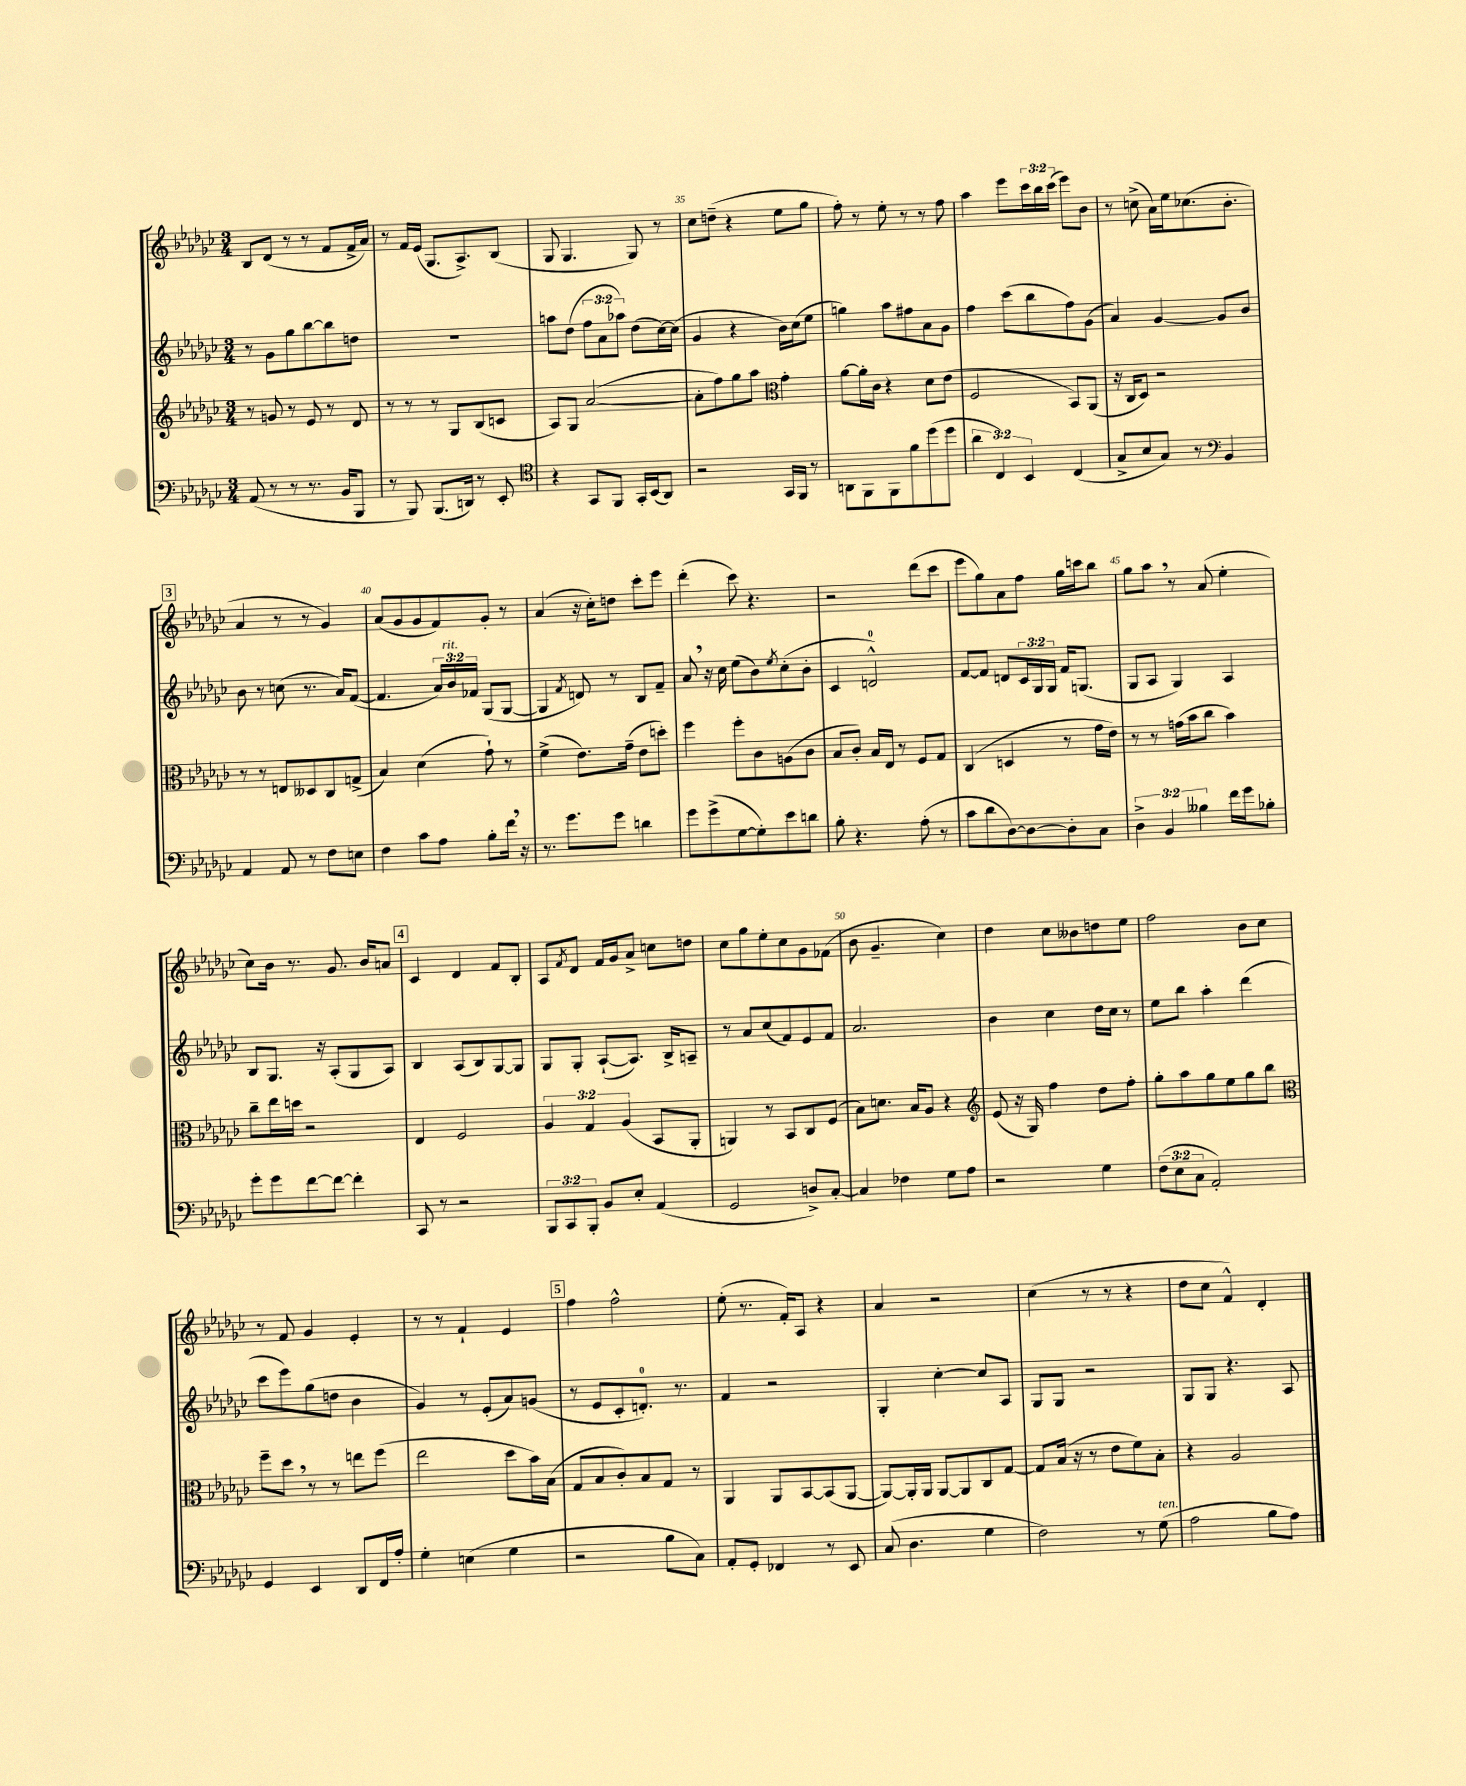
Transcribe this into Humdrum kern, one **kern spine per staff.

**kern	**kern	**kern	**kern
*part4	*part3	*part2	*part1
*staff4	*staff3	*staff2	*staff1
*clefF4	*clefG2	*clefG2	*clefG2
*k[b-e-a-d-g-c-]	*k[b-e-a-d-g-c-]	*k[b-e-a-d-g-c-]	*k[b-e-a-d-g-c-]
*M3/4	*M3/4	*M3/4	*M3/4
=32	=32	=32	=32
(8AA-/	8r	8r	8B-/L
8r	8gn/	8g-\L	(8d-/J
8r	8r	8gg-\	8r
8.r	8e-/	[8bb-\	8r
.	8r	8bb-\]	8f/L
16BB-/KL	.	.	.
8BBB-/J	8d-/	8ddn\J	16f^/L
.	.	.	16a-/JJ)
=33	=33	=33	=33
8r	8r	2.r	8r
8BBB-/)	8r	.	16f/LL
.	.	.	(16e-/JJ
(8.BBB-/L	8r	.	8.G-/L
.	8G-/L	.	.
16DDn/Jk)	.	.	8.A-^/)
8r	(8B-/	.	.
8EE-'/	8cn/J	.	(8B-/J
=34	=34	=34	=34
*clefC4	*	*	*
4r	8A-/L)	8aan\L	8G-/
.	8G-/J	(8dd-\J	4.G-/
8GG-/L	([2a-/	12ff\L	.
.	.	12a-\	.
8FF/J	.	.	.
.	.	12aa-X\J)	.
16GG-'/LL	.	(8dd-\L	8G-/)
(16BB-/J	.	.	.
8AA-/J)	.	[16cc-\L)	8r
.	.	(16cc-\JJ]	.
=35	=35	=35	=35
2r	8a-'\L]	4g-/	8cc-\L
.	8ff\)	.	(8ddn~\J
.	8gg-\	4r	4r
.	8aa-\J	.	.
*	*clefC3	*	*
16GG-/LL	4g-'\	16b-\LL)	8ee-\L
16FF/JJ	.	(16cc-\J	.
8r	.	8ee-\J	8gg-\J
=36	=36	=36	=36
8AAn\L	[8a-\L	4ggn\)	8ff'\)
8FF\	16a-'\L]	.	8r
.	16c-\JJ	.	.
8FF\	4r	8aa-\L	8ee-'\
8f\	.	8ff#X\	8r
(8dd-\	8d-\L	8a-\	8r
8dd-\J	(8e-\J	8g-\J	8ff\
=37	=37	=37	=37
6a-\	2F/	4ff\	4aa-\
6C-/)	.	.	.
.	.	(8ccc-\L	8eee-\L
6BB-/	.	.	.
.	.	8bb-\	24ccc-\L
.	.	.	24bb-\
.	.	.	(24ccc-\JJ
(4C-/	8BB-/L)	8ff\)	8eee-\L)
.	(8AA-/J	(8g-\J	8b-\J
=38	=38	=38	=38
8G-^/L	16r	4a-/)	8r
.	16C-/KL	.	.
8B-/	8D-/J)	.	(8ccn^\
8G-/J)	2r	[4g-/	16a-\LL)
.	.	.	16ee-\J
8r	.	.	(8.cc-X\
*clefF4	*	*	*
4BB-/	.	8g-/L]	.
.	.	.	8.b-'\J
.	.	8b-/J	.
!!LO:LB:g=z
!!LO:REH:place=s1:t=3
=39	=39	=39	=39
4AA-/	8r	8b-\	4a-/
.	8r	8r	.
8AA-/	8En/L	(8ccn\	8r
8r	8D--X/	8.r	8r
8F\L	8C-/	.	4g-/)
.	.	16a-/KL)	.
8En\J	(8Gn^/J	([8f/J	.
=40	=40	=40	=40
4F\	4B-/)	4.f/]	(8a-/L
.	.	.	8g-/
8c-\L	(4d-\	.	8g-/
8A-\J	.	24a-/LL)	8f/)
!	!	!LO:TX:a:i:t=rit.	!
.	.	24b-/	.
.	.	24f-X/JJ	.
8B-'\L	8g-`\)	(8G-/L	8g-'/J
16f,\Jk	8r	[8G-/J	8r
16r	.	.	.
=41	=41	=41	=41
8.r	(4f^\	4G-/]	(4a-/
8.g-\L	.	.	.
.	.	8qf/	.
.	8.e-\L)	8dn/)	16r
.	.	.	16cc-'\KL)
8g-\J	.	8r	8ddn\J
.	(16g-~\Jk	.	.
4dn\	8e-\L	8B-/L	8ccc-'\L
.	8ddn'\J)	8f~/J	8eee-\J
=42	=42	=42	=42
8g-\L	4ff\	8a-,/	(4ddd-'\
(8g-^\	.	16r	.
.	.	16cc-\	.
[8G-\	8ff'\L	(8ee-\L	8ccc-\)
8G-'\])	8c-\	8b-\)	4.r
.	.	8qee-/	.
8e-\	(8An\	(8cc-'\	.
8dn\J	8c-\J	8b-'\J	.
=43	=43	=43	=43
8B-'\	8B-/L	4c-/	2r
4.r	8c-'/J)	.	.
.	16B-/LL	2dn^^/)	.
.	16E-/JJ	.	.
.	8r	.	.
(8A-'\	8F/L	.	(8ddd-\L
8r	8G-/J	.	8ccc-\J
=44	=44	=44	=44
8c-\L	(4C-/	[8f/L	8eee-\L
8d-\	.	8f/J]	8gg-\)
[8D-\)	4Dn/	8dn/L	8a-\
8D-\_	.	24c-/L	8ff\J
.	.	24G-/	.
.	.	24G-/JJ	.
8D-'\]	8r	16f/KL	16gg-\LL
.	.	(8.Gn/J	16cccn\J
8C-\J	16g-\LL	.	8bb-\J
.	16e-\JJ)	.	.
=45	=45	=45	=45
6D-^\	8r	8G-/L	8gg-\L
.	8r	8A-/J	8aa-,\J
6BB-/	.	.	.
.	(16gn\LL	4G-/)	8r
.	16b-\J	.	.
6B--X\	.	.	.
.	8cc-\J	.	(8a-/
16f\LL	4b-\)	4A-/	4ee-'\
16g-\J	.	.	.
8B-X'\J	.	.	.
!!LO:LB:g=z
=46	=46	=46	=46
8g-'\L	8cc-~\L	8B-/L	8cc-\L)
8g-\	16ee-\L	8.G-/J	16b-\Jk
.	16ddn\JJ	.	8.r
[8f\	2r	.	.
.	.	16r	.
8f\J_	.	(8A-'/L	8.g-/
4f'\]	.	8G-/	.
.	.	.	16b-/KL
.	.	8A-/J)	8an/J
!!LO:REH:place=s1:t=4
=47	=47	=47	=47
8CC-/	4E-/	4B-/	4c-/
8r	.	.	.
2r	2F/	(8A-/L	4d-/
.	.	8B-/)	.
.	.	[8G-/	8f/L
.	.	8G-/J]	8B-'/J
=48	=48	=48	=48
12BBB-/L	6A-/	8G-/L	8A-/L
12CC-/	.	.	.
.	.	.	8qf/
.	.	8G-'/J	8d-/J
12BBB-'/J	6G-/	.	.
8BB-/L	.	([8A-`/L	16f/LL
.	.	.	16g-/J
.	(6A-/	.	.
8E-'/J	.	8.A-/J])	8a-^/J
(4AA-/	8BB-/L	.	8ccn\L
.	.	16B-^/KL	.
.	8AA-'/J	8An~/J	8ddn\J
=49	=49	=49	=49
2GG-/	4AAn/)	8r	8cc-\L
.	.	8a-/L	8gg-\
.	8r	(8cc-/	8ee-'\
.	8BB-/L	8f/)	8cc-\
8Dn^/L)	8C-/	8e-/	8g-\
[8C-'/J	(8F/J	8f/J	(8f-X\J
=50	=50	=50	=50
4C-/]	8B-\L)	2.a-/	8b-\
.	8.dn\J	.	4.g-~/
4F-X\	.	.	.
.	16B-/KL	.	.
.	8A-/J	.	.
8G-\L	4r	.	4cc-\)
8A-\J	.	.	.
=51	=51	=51	=51
*	*clefG2	*	*
2r	(8e-/	4b-\	4dd-\
.	16r	.	.
.	16G-/)	.	.
.	4ff\	4cc-\	8cc-\L
.	.	.	8b--X\
4G-\	8dd-\L	16dd-\LL	8ddn\
.	.	16cc-\JJ	.
.	8ff'\J	8r	8ee-\J
=52	=52	=52	=52
(12F\L	8gg-'\L	8ee-\L	2ff\
12E-\	.	.	.
.	8aa-\	8bb-\J	.
12C-\J	.	.	.
2AA-'/)	8gg-\	4aa-'\	.
.	8ee-\	.	.
.	8gg-\	(4ddd-\	8b-\L
.	8bb-\J	.	8cc-\J
!!LO:LB:g=z
=53	=53	=53	=53
*	*clefC3	*	*
4GG-/	8ff~\L	8ccc-\L	8r
.	8dd-,\J	8eee-\)	8f/
4EE-/	8r	(8gg-\	4g-/
.	8r	8ddn\J	.
8DD-/L	8een\L	4b-\	4e-'/
16FF/L	(8ff\J	.	.
16A-'/JJ	.	.	.
=54	=54	=54	=54
4G-'\	2ee-\	4g-/)	8r
.	.	.	8r
(4En\	.	8r	4f`/
.	.	(8e-'/L	.
4G-\	8dd-\L	8a-/)	4e-/
.	16b-\L)	(8gn/J	.
.	(16B-\JJ	.	.
!!LO:REH:place=s1:t=5
=55	=55	=55	=55
2r	8G-/L	8r	4ff\
.	8B-/	8e-/L	.
.	8c-'/)	8c-'/	2ff^^\
.	8B-/	8.dn'/J)	.
8B-\L	8G-/J	.	.
.	.	8.r	.
8C-\J)	8r	.	.
=56	=56	=56	=56
8AA-'/L	4AA-/	4f/	(8ee-'\
8GG-'/J	.	.	8.r
4FF-X/	8AA-/L	2r	.
.	.	.	16f'/KL)
.	[8BB-/	.	8A-/J
8r	(8BB-/]	.	4r
8EE-/	[8AA-/J	.	.
=57	=57	=57	=57
(8C-/	8AA-/L_)	4G-'/	4a-/
4.D-\	16AA-'/L]	.	.
.	16AA-/JJ	.	.
.	[8AA-/L	[4cc-'\	2r
.	8AA-/]	.	.
4G-\	8C-/	8cc-/L]	.
.	[8G-/J	8A-/J	.
=58	=58	=58	=58
2F\)	8G-/L]	8G-/L	(4cc-\
.	(16B-/Jk	8G-/J	.
.	16r	.	.
.	8r	2r	8r
.	8e-\L	.	8r
8r	8f\)	.	4r
!LO:TX:a:i:t=ten.	!	!	!
(8G-\	8B-'\J	.	.
=59	=59	=59	=59
2A-\	4r	8G-/L	8dd-\L
.	.	8G-/J	8cc-\J
.	2A-/	4.r	4f^^/)
8B-\L	.	.	4d-'/
8A-\J)	.	8A-/	.
==	==	==	==
*-	*-	*-	*-
